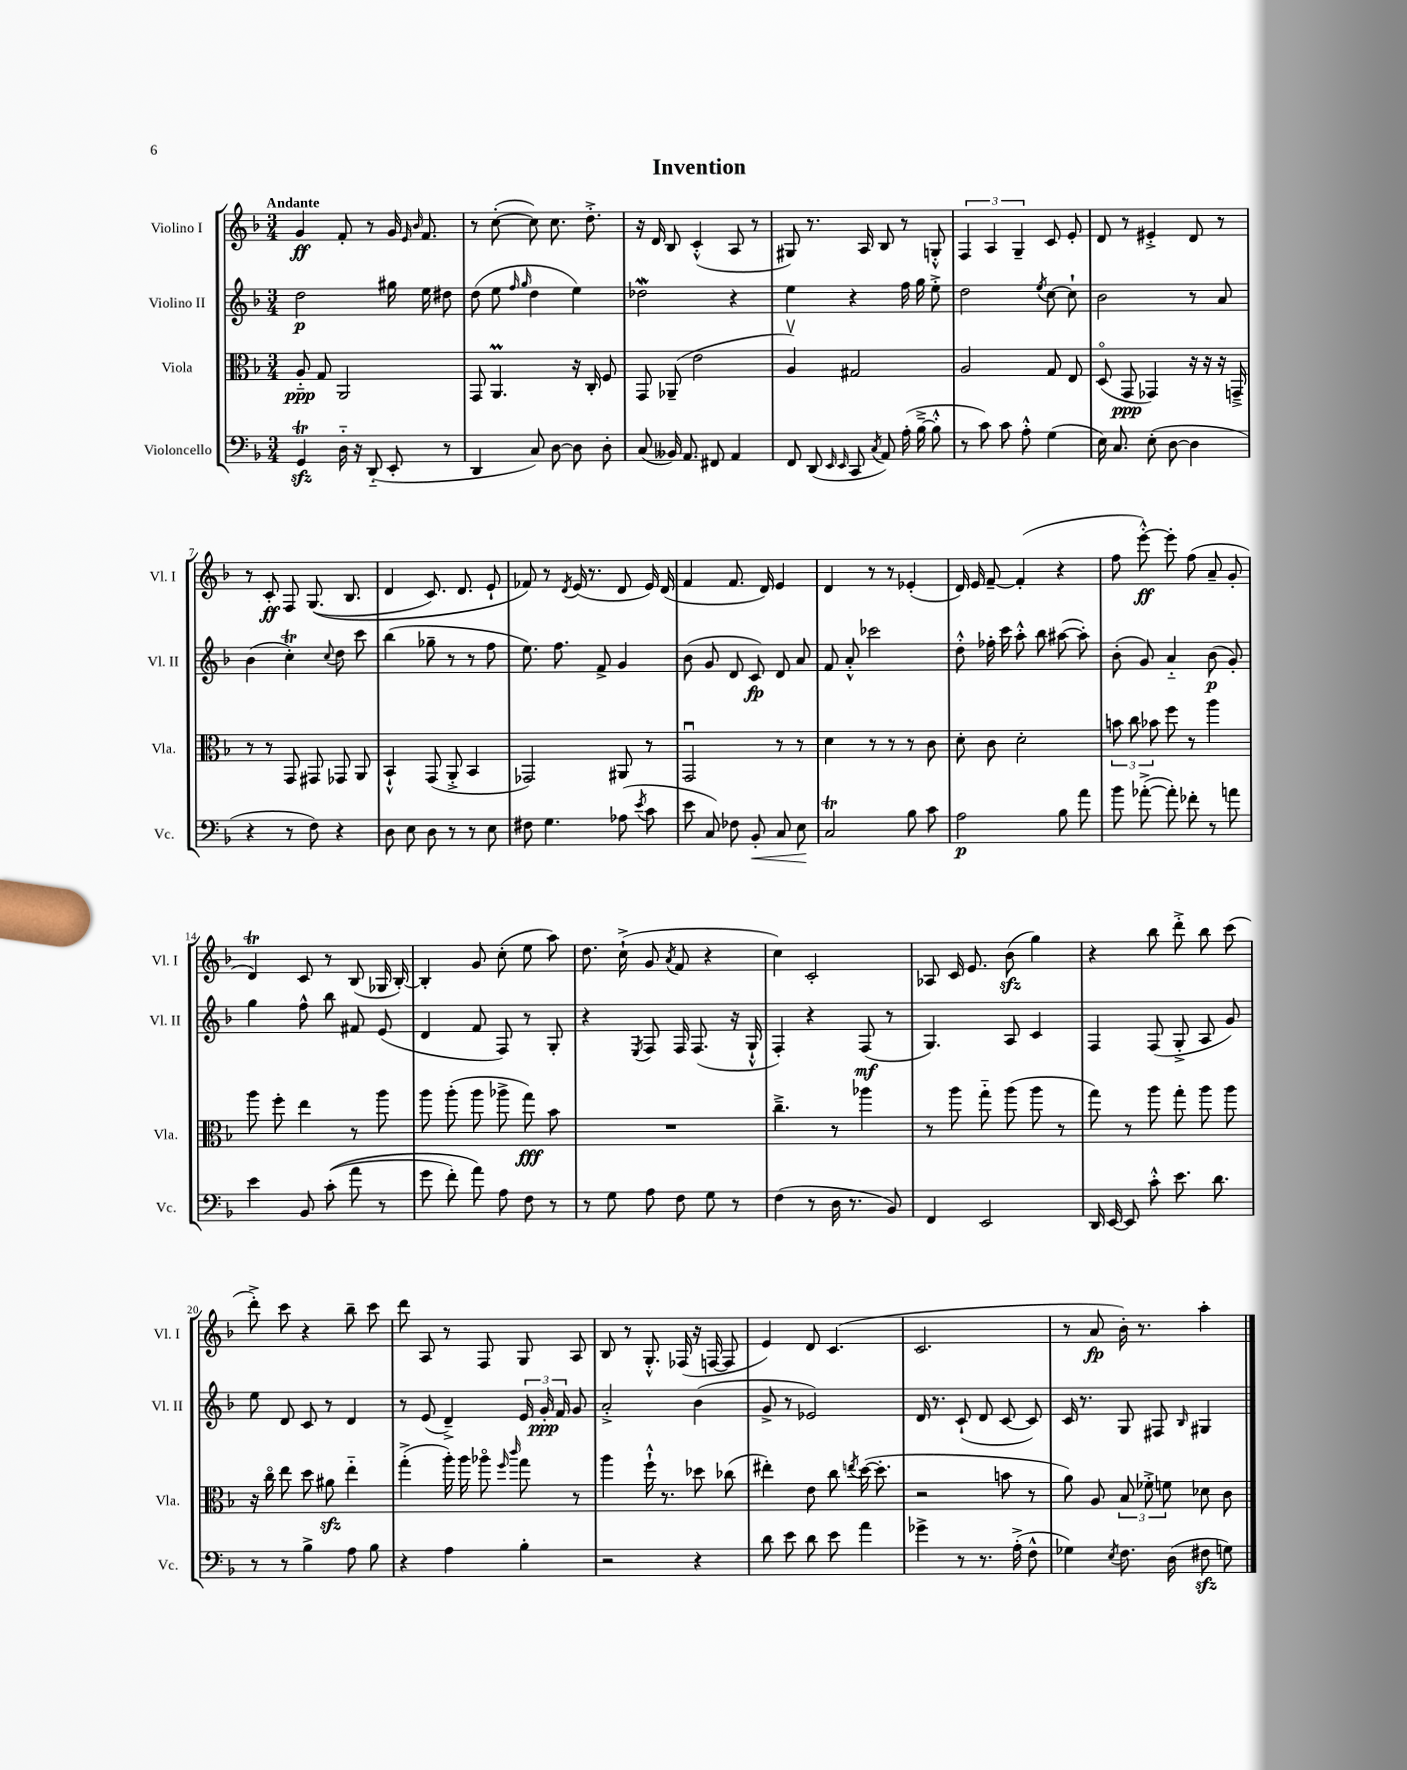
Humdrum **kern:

**kern	**dynam	**kern	**dynam	**kern	**dynam	**kern	**dynam
*part4	*part4	*part3	*part3	*part2	*part2	*part1	*part1
*staff4	*staff4	*staff3	*staff3	*staff2	*staff2	*staff1	*staff1
*I"Violoncello	*	*I"Viola	*	*I"Violino II	*	*I"Violino I	*
*I'Vc.	*	*I'Vla.	*	*I'Vl. II	*	*I'Vl. I	*
*clefF4	*	*clefC3	*	*clefG2	*	*clefG2	*
*k[b-]	*	*k[b-]	*	*k[b-]	*	*k[b-]	*
*M3/4	*	*M3/4	*	*M3/4	*	*M3/4	*
=1	=1	=1	=1	=1	=1	=1	=1
!	!	!	!	!	!	!LO:TX:a:B:t=Andante	!
4GGzzT/	.	8A/	ppp	2dd\	p	4g/	ff
.	.	8G/	.	.	.	.	.
16D\	.	2AA/	.	.	.	8f'/	.
16r	.	.	.	.	.	.	.
(8DD/	.	.	.	.	.	8r	.
8EE'/	.	.	.	16gg#X\	.	16g/	.
.	.	.	.	.	.	16qqe/	.
.	.	.	.	.	.	16qqb-/	.
.	.	.	.	16ee\	.	8.f/	.
8r	.	.	.	8dd#X\	.	.	.
=2	=2	=2	=2	=2	=2	=2	=2
4DD/	.	8GG/	.	(8dd\	.	8r	.
.	.	4.AAm/	.	8ee\	.	([8cc'\	.
.	.	.	.	16qqff/	.	.	.
.	.	.	.	16qqgg/	.	.	.
8C/)	.	.	.	4dd\	.	8cc\])	.
[8D\	.	.	.	.	.	8.cc\	.
8D\]	.	16r	.	4ee\)	.	.	.
.	.	16C'/	.	.	.	8.dd'^\	.
8D'\	.	8F/	.	.	.	.	.
=3	=3	=3	=3	=3	=3	=3	=3
(8C/	.	8GG/	.	2dd-Xw\	.	16r	.
.	.	.	.	.	.	16d/	.
16BB--X/)	.	(8AA-X~/	.	.	.	8B-/	.
8.AA/	.	.	.	.	.	.	.
.	.	2e\	.	.	.	(4c'^^/	.
8FF#X/	.	.	.	.	.	.	.
4AA/	.	.	.	4r	.	8A/	.
.	.	.	.	.	.	8r	.
=4	=4	=4	=4	=4	=4	=4	=4
8FF/	.	4Av/)	.	4ee\	.	8G#X/)	.
(8DD/	.	.	.	.	.	8.r	.
16qqEE/	.	.	.	.	.	.	.
16qqEE/	.	.	.	.	.	.	.
8CC/	.	2G#X/	.	4r	.	.	.
.	.	.	.	.	.	16A/	.
8qC/	.	.	.	.	.	.	.
8AA/)	.	.	.	.	.	8B-/	.
(16A'\	.	.	.	16ff\	.	8r	.
[16B-~^\	.	.	.	16gg\	.	.	.
8B-'^^\]	.	.	.	8ee'^\	.	8Gn'^^/	.
=5	=5	=5	=5	=5	=5	=5	=5
8r	.	2A/	.	2dd\	.	6F/	.
8c\)	.	.	.	.	.	.	.
.	.	.	.	.	.	6A/	.
8c\	.	.	.	.	.	.	.
.	.	.	.	.	.	6G~/	.
8A'^^\	.	.	.	.	.	.	.
.	.	.	.	8qee/	.	.	.
(4G\	.	8G/	.	[8cc\	.	8c/	.
.	.	8E/	.	8cc`\]	.	8e'/	.
=6	=6	=6	=6	=6	=6	=6	=6
16E\)	.	(8D/	.	2b-\	.	8d/	.
8.C/	.	.	.	.	.	.	.
.	.	8GG/	ppp	.	.	8r	.
(8E'\	.	4GG-X/)	.	.	.	4e#X'^/	.
[8D\	.	.	.	.	.	.	.
4D\]	.	16r	.	8r	.	8d/	.
.	.	16r	.	.	.	.	.
.	.	16r	.	8a/	.	8r	.
.	.	16GGn~^/	.	.	.	.	.
!!LO:LB:g=z
=7	=7	=7	=7	=7	=7	=7	=7
4r	.	8r	.	(4b-\	.	8r	.
.	.	8r	.	.	.	8c'/	ff
8r	.	8GG/	.	4ccT'\)	.	8F/	.
8F\)	.	8GG#X/	.	.	.	((8.G/	.
.	.	.	.	8qqcc/	.	.	.
4r	.	8GG-X/	.	8dd\	.	.	.
.	.	.	.	.	.	8.B-/	.
.	.	8AA/	.	8ccc\	.	.	.
=8	=8	=8	=8	=8	=8	=8	=8
8D\	.	4BB-`^^/	.	(4bb-\	.	4d/	.
8E\	.	.	.	.	.	.	.
8D\	.	(8GG/	.	8gg-X~\	.	8.c/)	.
8r	.	8AA'^/	.	8r	.	.	.
.	.	.	.	.	.	8.d/	.
8r	.	4BB-/	.	8r	.	.	.
8E\	.	.	.	8ff\	.	8e`/	.
=9	=9	=9	=9	=9	=9	=9	=9
8F#X\	.	2GG-X/)	.	8.ee\)	.	8f-X/)	.
4.G\	.	.	.	.	.	8r	.
.	.	.	.	8.ff\	.	.	.
.	.	.	.	.	.	8qd/	.
.	.	.	.	.	.	(16e/	.
.	.	.	.	.	.	8.r	.
.	.	.	.	8f^/	.	.	.
(8A-X\	.	8AA#X/	.	4g/	.	8d/	.
8qe/	.	.	.	.	.	.	.
8c\	.	8r	.	.	.	16e/)	.
.	.	.	.	.	.	(16d/	.
=10	=10	=10	=10	=10	=10	=10	=10
8e\	.	2GGu/	.	(8b-\	.	4f/	.
8C/)	.	.	.	8g/	.	.	.
8F-X\	.	.	.	8d/	.	8.f/	.
!	!LO:HP:b	!	!	!	!	!	!
8BB-'/	<	.	.	8c/)	fp	.	.
.	.	.	.	.	.	16d/)	.
8C/	.	8r	.	8d/	.	4e/	.
8E\	.	8r	.	8a/	.	.	.
.	[	.	.	.	.	.	.
=11	=11	=11	=11	=11	=11	=11	=11
2CT/	.	4d\	.	8f/	.	4d/	.
.	.	.	.	8a'^^/	.	.	.
.	.	8r	.	2ccc-X\	.	8r	.
.	.	8r	.	.	.	8r	.
8B-\	.	8r	.	.	.	(4e-X'/	.
8c\	.	8c\	.	.	.	.	.
=12	=12	=12	=12	=12	=12	=12	=12
2A\	p	8d'\	.	8dd'^^\	.	16d/)	.
.	.	.	.	.	.	16e/	.
.	.	8c\	.	16ff-X'\	.	[8f~/	.
.	.	.	.	16ccc\	.	.	.
.	.	2d'\	.	8aa'^^\	.	(4f'/]	.
.	.	.	.	8bb-\	.	.	.
8B-\	.	.	.	([8aa#X\	.	4r	.
8a\	.	.	.	8aa#'\])	.	.	.
=13	=13	=13	=13	=13	=13	=13	=13
8b-\	.	12bn\	.	(8b-'\	.	8ff\	.
.	.	12cc\	.	.	.	.	.
([8a-X'^\	.	.	.	8g/)	.	[8eee'^^\)	ff
.	.	12b-X\	.	.	.	.	.
8a-'\])	.	8ff\	.	4a/	.	8eee'\]	.
8f-X'\	.	8r	.	.	.	(8ff\	.
8r	.	4aa\	.	(8b-\	p	8a~/	.
8an\	.	.	.	8g'/)	.	8g'/	.
!!LO:LB:g=z
=14	=14	=14	=14	=14	=14	=14	=14
4e\	.	8aa\	.	4gg\	.	4dT/)	.
.	.	8ff'\	.	.	.	.	.
8BB-/	.	4ee\	.	8ff^^\	.	8c/	.
((8c'\	.	.	.	8bb-\	.	8r	.
8a\	.	8r	.	8f#X/	.	(8B-/	.
8r	.	8aa\	.	(8e/	.	16G-X/	.
.	.	.	.	.	.	[16B-'/)	.
=15	=15	=15	=15	=15	=15	=15	=15
8g\	.	8aa\	.	4d/	.	4B-'/]	.
8f'\)	.	(8aa'\	.	.	.	.	.
8a\)	.	8aa\	.	8f/	.	8g/	.
8A\	.	8aa-X^\	.	8F/)	.	(8cc'\	.
8F\	.	8gg\)	fff	8r	.	8ee\	.
8r	.	8b-\	.	8G'/	.	8aa\)	.
=16	=16	=16	=16	=16	=16	=16	=16
8r	.	2.r	.	4r	.	8.dd\	.
8G\	.	.	.	.	.	.	.
.	.	.	.	.	.	(16cc`^\	.
.	.	.	.	8qE/	.	.	.
8A\	.	.	.	8F/	.	8g/	.
.	.	.	.	.	.	8qa/	.
8F\	.	.	.	16F/	.	8f/	.
.	.	.	.	(8.F/	.	.	.
8G\	.	.	.	.	.	4r	.
8r	.	.	.	16r	.	.	.
.	.	.	.	16G`^^/	.	.	.
=17	=17	=17	=17	=17	=17	=17	=17
(4F\	.	4.cc~^\	.	4F'/)	.	4cc\)	.
8r	.	.	.	4r	.	2c'/	.
16D\	.	8r	.	.	.	.	.
8.r	.	.	.	.	.	.	.
.	.	4aa-X\	.	(8F/	mf	.	.
8BB-/)	.	.	.	8r	.	.	.
=18	=18	=18	=18	=18	=18	=18	=18
4FF/	.	8r	.	4.G/)	.	8A-X/	.
.	.	8aa\	.	.	.	16c/	.
.	.	.	.	.	.	8.e/	.
2EE/	.	8gg\	.	.	.	.	.
.	.	(8aa\	.	8A/	.	(8b-zz\	.
.	.	8aa\	.	4c/	.	4gg\)	.
.	.	8r	.	.	.	.	.
=19	=19	=19	=19	=19	=19	=19	=19
16DD/	.	8gg\)	.	4F/	.	4r	.
[16EE/	.	.	.	.	.	.	.
8EE/]	.	8r	.	.	.	.	.
8c'^^\	.	8aa\	.	(8F/	.	8bb-\	.
8.e\	.	8gg'\	.	8G'^/	.	8ddd'^\	.
.	.	8aa\	.	8A/	.	8bb-\	.
8.d\	.	.	.	.	.	.	.
.	.	8aa\	.	8g/)	.	(8ccc\	.
!!LO:LB:g=z
=20	=20	=20	=20	=20	=20	=20	=20
8r	.	16r	.	8ee\	.	8ddd'^\)	.
.	.	16cc\	.	.	.	.	.
8r	.	8ee\	.	8d/	.	8ccc\	.
4B-^\	.	8dd\	.	8c/	.	4r	.
.	.	8a#Xzz\	.	8r	.	.	.
8A\	.	4ee\	.	4d/	.	8bb-~\	.
8B-\	.	.	.	.	.	8ccc\	.
=21	=21	=21	=21	=21	=21	=21	=21
4r	.	(4gg'^\	.	8r	.	8ddd\	.
.	.	.	.	(8e/	.	8A/	.
4A\	.	16aa'\)	.	4d~^/)	.	8r	.
.	.	16aa\	.	.	.	.	.
.	.	8aa-X\	.	.	.	8F/	.
.	.	16qqff/	.	.	.	.	.
.	.	16qqccc/	.	.	.	.	.
4B-'\	.	8gg\	.	24e/	.	8G/	.
.	.	.	.	24g'/	ppp	.	.
.	.	.	.	24f/	.	.	.
.	.	8r	.	8g/	.	8A/	.
=22	=22	=22	=22	=22	=22	=22	=22
2r	.	4aa\	.	2a'^/	.	8B-/	.
.	.	.	.	.	.	8r	.
.	.	16ff`^^\	.	.	.	8.G'^^/	.
.	.	8.r	.	.	.	.	.
.	.	.	.	.	.	(16F-X/	.
4r	.	8dd-X\	.	(4b-\	.	16r	.
.	.	.	.	.	.	[16Fn/	.
.	.	(8cc-X\	.	.	.	8F/]	.
=23	=23	=23	=23	=23	=23	=23	=23
8d\	.	4ee#X'\)	.	8g^/	.	4e/)	.
8e\	.	.	.	8r	.	.	.
8d\	.	8e\	.	2e-X/)	.	8d/	.
8e\	.	8cc\	.	.	.	(4.c/	.
.	.	8qeen/	.	.	.	.	.
4a\	.	([16dd\	.	.	.	.	.
.	.	8.dd'\]	.	.	.	.	.
=24	=24	=24	=24	=24	=24	=24	=24
4g-X^\	.	2r	.	16d/	.	2.c/	.
.	.	.	.	8.r	.	.	.
8r	.	.	.	(8c`/	.	.	.
8.r	.	.	.	8d/	.	.	.
.	.	8bn\	.	[8c/	.	.	.
(16A'^\	.	.	.	.	.	.	.
8F^^\	.	8r	.	8c/])	.	.	.
=25	=25	=25	=25	=25	=25	=25	=25
4G-X\)	.	8a\)	.	16c/	.	8r	.
.	.	.	.	8.r	.	.	.
.	.	8A/	.	.	.	8a/	fp
8qE/	.	.	.	.	.	.	.
8.F\	.	12B-/	.	8G/	.	16b-'\)	.
.	.	.	.	.	.	8.r	.
.	.	12f-X'^\	.	.	.	.	.
.	.	.	.	8F#X/	.	.	.
.	.	12fn\	.	.	.	.	.
(16D\	.	.	.	.	.	.	.
.	.	.	.	16qqB-/	.	.	.
8F#Xzz\	.	8d-X\	.	4G#X/	.	4aa'\	.
8Gn\)	.	8c\	.	.	.	.	.
==	==	==	==	==	==	==	==
*-	*-	*-	*-	*-	*-	*-	*-
